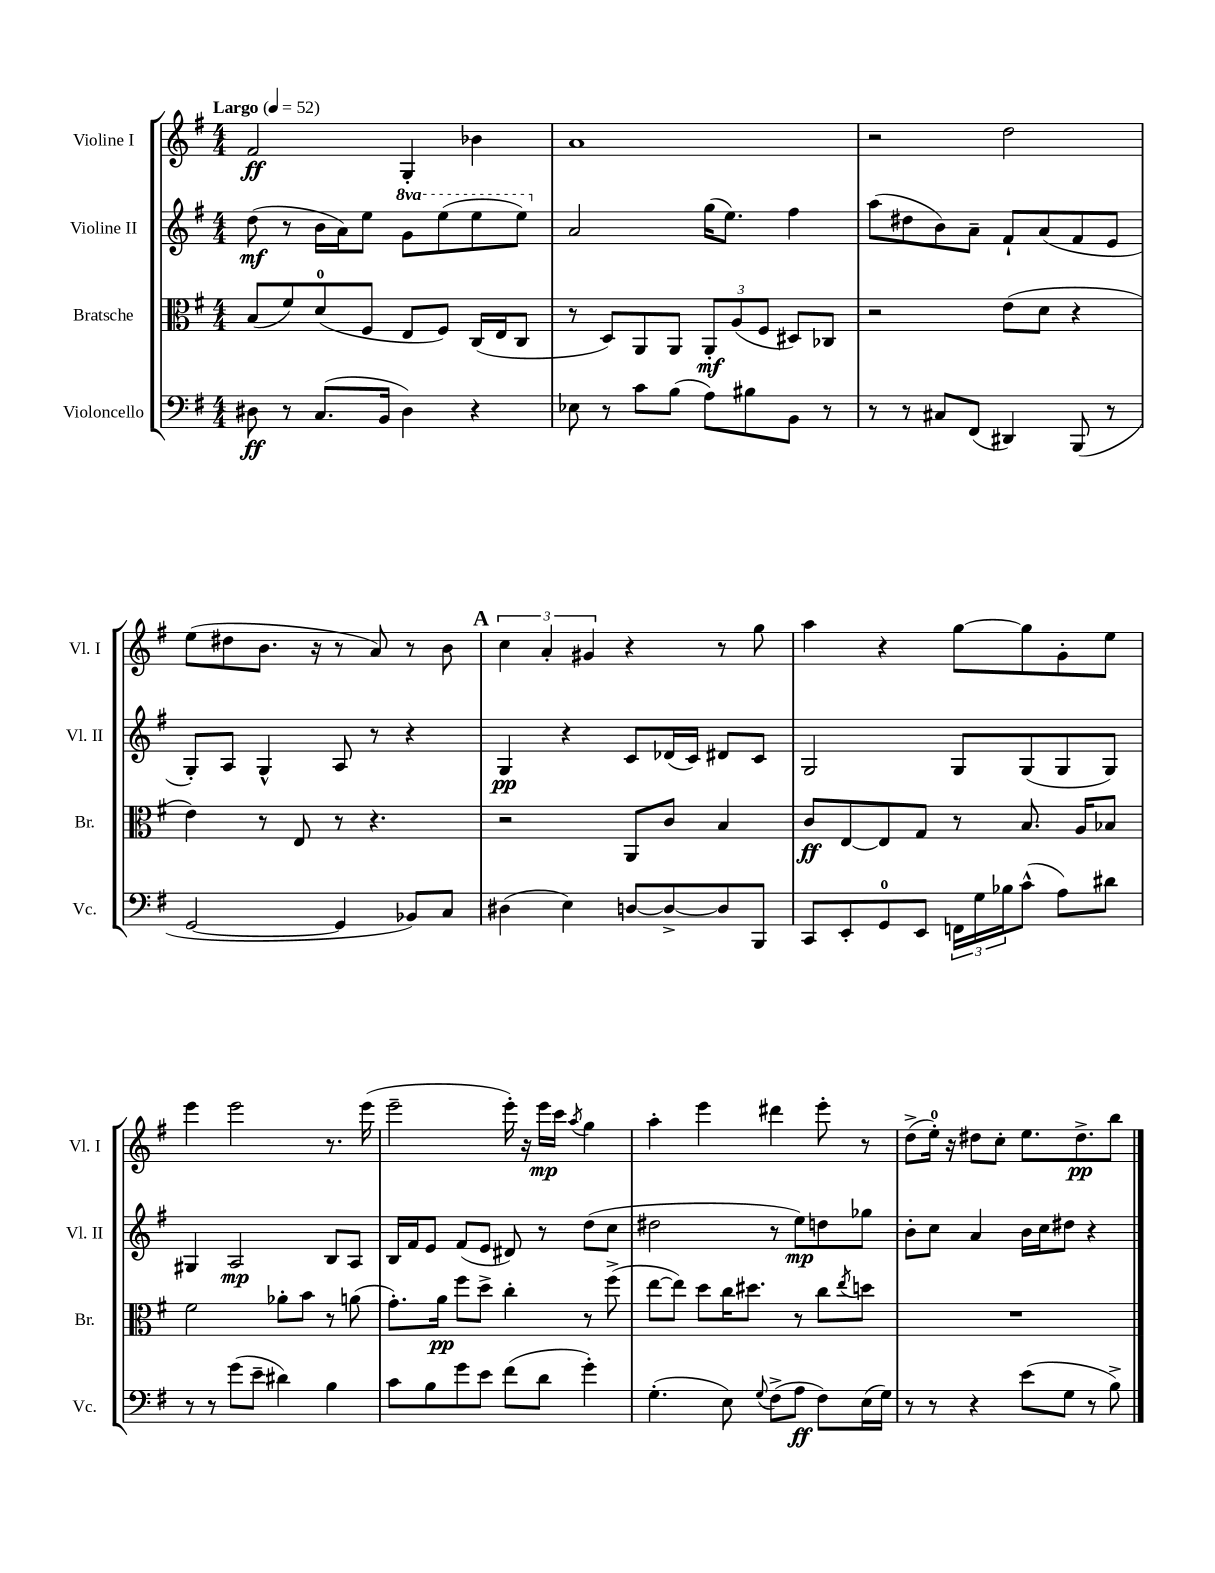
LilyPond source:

<<
\new StaffGroup <<
\new Staff = "s0" \with { instrumentName = "Violine I" shortInstrumentName = "Vl. I" } {
    \clef treble \key g \major \numericTimeSignature \time 4/4 \tempo "Largo" 4 = 52
    fis'2\ff g4-. bes'4 |
    a'1 |
    r2 d''2 |
    e''8( dis''8 b'8. r16 r8 a'8) r8 b'8 |
    \mark \markup { \bold "A" } \tuplet 3/2 { c''4 a'4-. gis'4 } r4 r8 g''8 |
    a''4 r4 g''8~ g''8 g'8-. e''8 |
    e'''4 e'''2 r8. e'''16( |
    e'''2-- e'''16-.) r16 e'''16\mp c'''16 \acciaccatura { a''8 } g''4 |
    a''4-. e'''4 dis'''4 e'''8-. r8 |
    d''8->( e''16-0-.) r16 dis''8 c''8-. e''8. dis''8.->\pp b''8 \bar "|." |
}
\new Staff = "s1" \with { instrumentName = "Violine II" shortInstrumentName = "Vl. II" } {
    \clef treble \key g \major \numericTimeSignature \time 4/4 \set Staff.ottavationMarkups = #ottavation-simple-ordinals
    d''8\mf( r8 b'16 a'16) e''8 \ottava #1 g''8 e'''8( e'''8 e'''8) \ottava #0 |
    a'2 g''16( e''8.) fis''4 |
    a''8( dis''8 b'8) a'8-- fis'8-! a'8( fis'8 e'8 |
    g8-.) a8 g4-^ a8 r8 r4 |
    \mark \markup { \bold "A" } g4\pp r4 c'8 des'16( c'16) dis'8 c'8 |
    g2 g8 g8( g8 g8) |
    gis4 a2\mp b8 a8 |
    b16 fis'16 e'8 fis'8( e'8 dis'8) r8 d''8( c''8 |
    dis''2 r8 e''8\mp) d''8 ges''8 |
    b'8-. c''8 a'4 b'16 c''16 dis''8 r4 \bar "|." |
}
\new Staff = "s2" \with { instrumentName = "Bratsche" shortInstrumentName = "Br." } {
    \clef alto \key g \major \numericTimeSignature \time 4/4
    b8( fis'8) d'8-0( fis8 e8 fis8) c16( e16 c8 |
    r8 d8) a,8 a,8 \tuplet 3/2 { a,8-.\mf a8( fis8 } dis8) ces8 |
    r2 e'8( d'8 r4 |
    e'4) r8 e8 r8 r4. |
    \mark \markup { \bold "A" } r2 a,8 c'8 b4 |
    c'8\ff e8~ e8 g8 r8 b8. a16 bes8 |
    fis'2 aes'8-. b'8 r8 a'8( |
    g'8.-.) a'16\pp fis''8 d''8-> c''4-. r8 fis''8->( |
    e''8~ e''8) d''8 c''16 dis''8. r8 c''8 \acciaccatura { e''8 } d''8 |
    R1 \bar "|." |
}
\new Staff = "s3" \with { instrumentName = "Violoncello" shortInstrumentName = "Vc." } {
    \clef bass \key g \major \numericTimeSignature \time 4/4
    dis8\ff r8 c8.( b,16 dis4) r4 |
    ees8 r8 c'8 b8( a8) bis8 b,8 r8 |
    r8 r8 cis8 fis,8( dis,4) b,,8( r8 |
    g,2~ g,4 bes,8) c8 |
    \mark \markup { \bold "A" } dis4( e4) d8~ d8~-> d8 b,,8 |
    c,8 e,8-. g,8-0 e,8 \tuplet 3/2 { f,16 g16 bes16 } c'8-^( a8) dis'8 |
    r8 r8 g'8( e'8-- dis'4) b4 |
    c'8 b8 g'8 e'8 fis'8( d'8 g'4-.) |
    g4.-.( e8) \appoggiatura { g8 } fis8->( a8\ff fis8) e16( g16) |
    r8 r8 r4 e'8( g8 r8 b8->) \bar "|." |
}
>>
>>
\layout { \context { \Score \remove "Bar_number_engraver" } }
